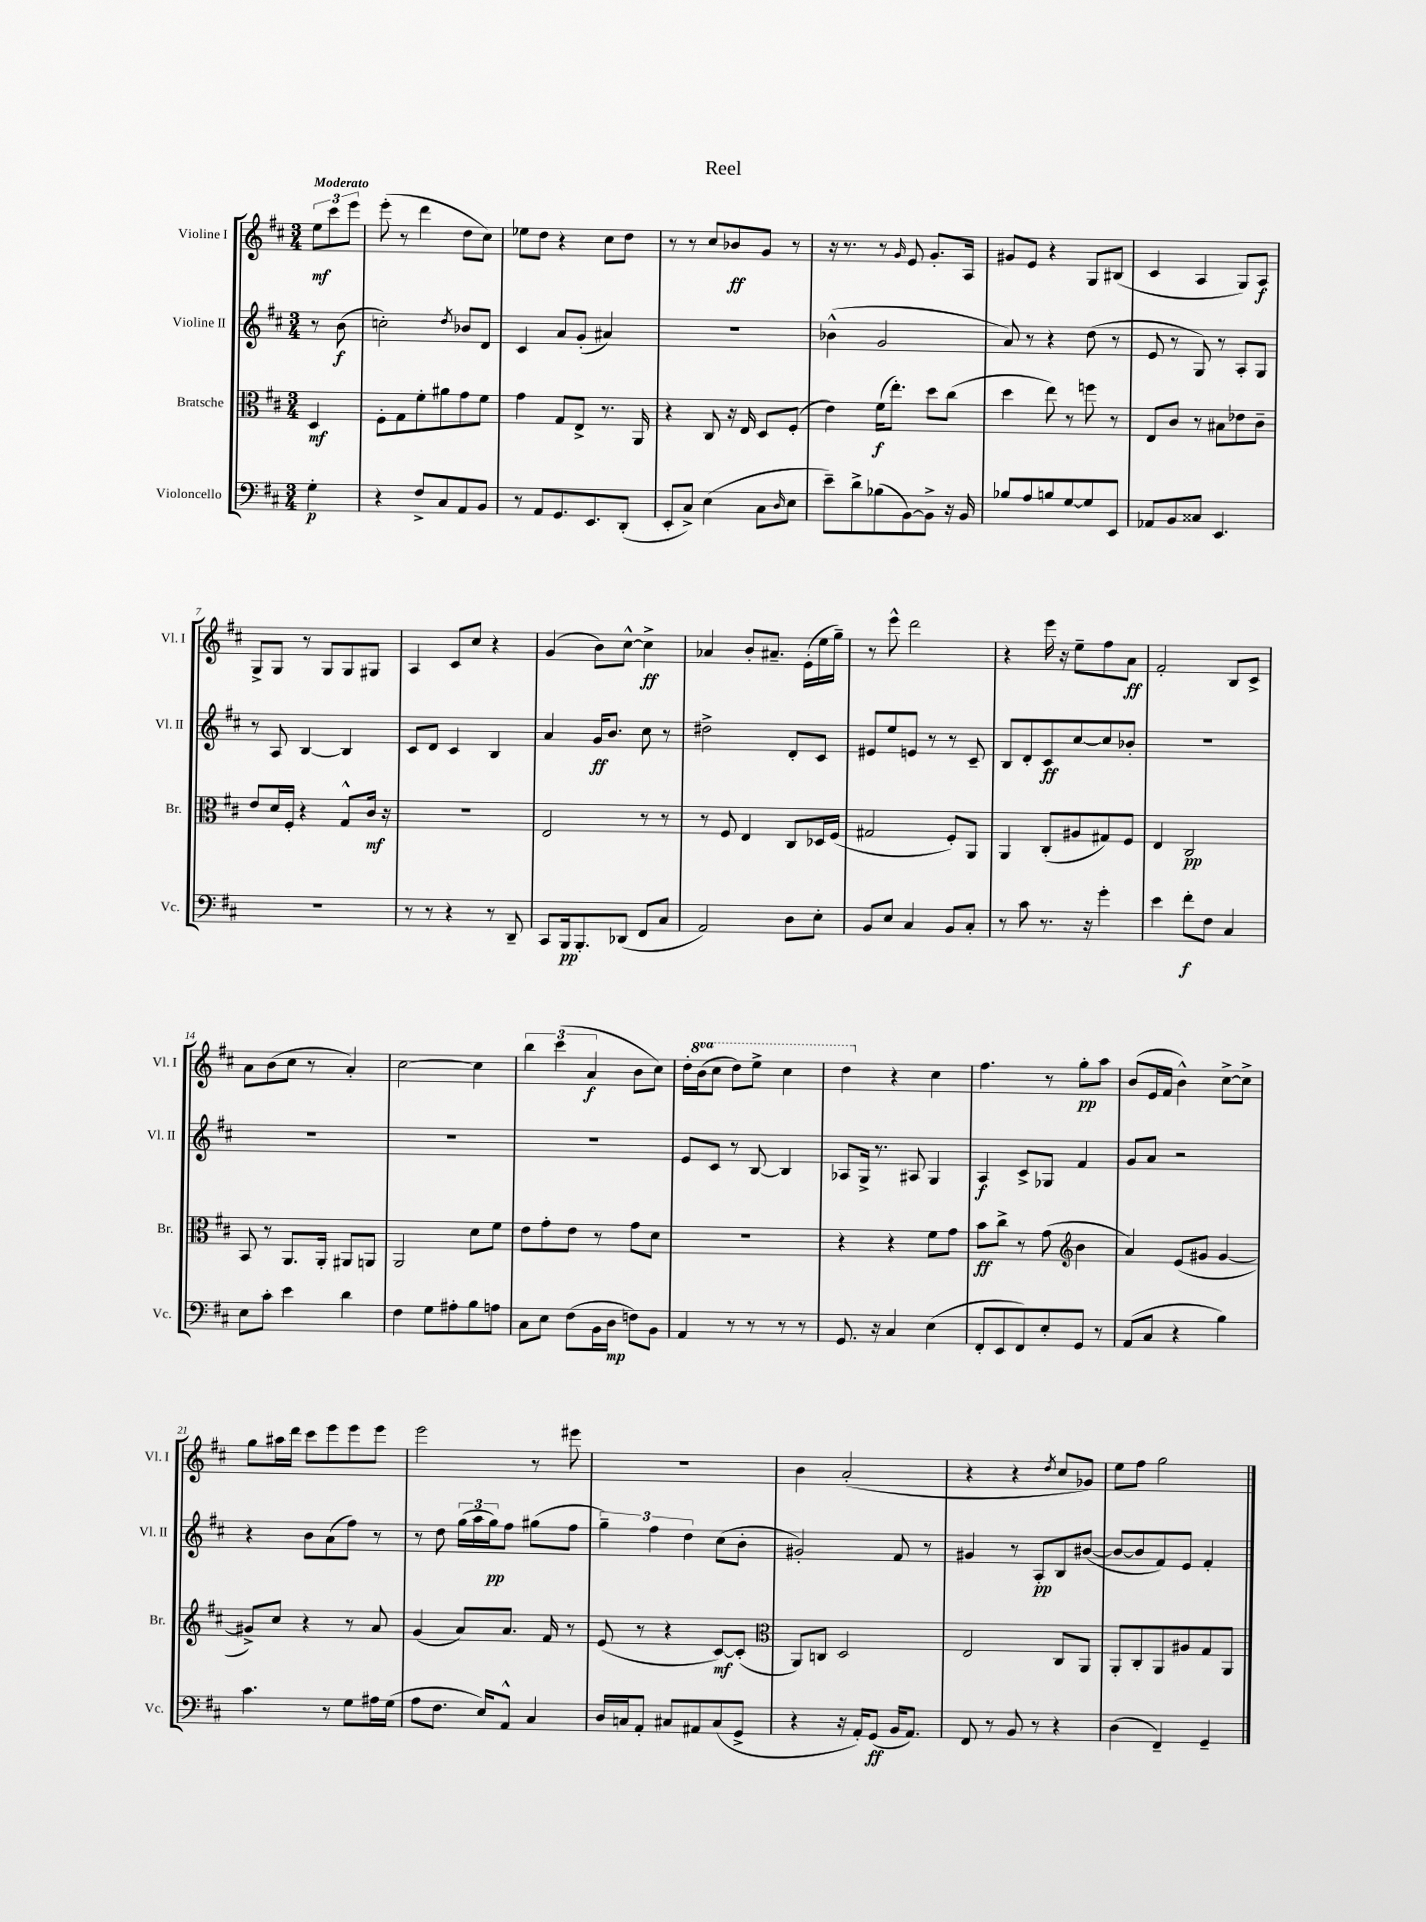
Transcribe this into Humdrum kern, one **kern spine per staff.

**kern	**dynam	**kern	**dynam	**kern	**dynam	**kern	**dynam
*part4	*part4	*part3	*part3	*part2	*part2	*part1	*part1
*staff4	*staff4	*staff3	*staff3	*staff2	*staff2	*staff1	*staff1
*I"Violoncello	*	*I"Bratsche	*	*I"Violine II	*	*I"Violine I	*
*I'Vc.	*	*I'Br.	*	*I'Vl. II	*	*I'Vl. I	*
*clefF4	*	*clefC3	*	*clefG2	*	*clefG2	*
*k[f#c#]	*	*k[f#c#]	*	*k[f#c#]	*	*k[f#c#]	*
*M3/4	*	*M3/4	*	*M3/4	*	*M3/4	*
=	=	=	=	=	=	=	=
!	!	!	!	!	!	!LO:TX:a:B:t=Moderato	!
4G'\	p	4D/	mf	8r	.	12ee\L	mf
.	.	.	.	.	.	12ccc#\	.
.	.	.	.	(8b\	f	.	.
.	.	.	.	.	.	12eee\J	.
=1	=1	=1	=1	=1	=1	=1	=1
4r	.	8F#'\L	.	2ccn'\)	.	(8eee'\	.
.	.	8G\	.	.	.	8r	.
8F#^/L	.	8f#'\	.	.	.	4ddd\	.
8C#/	.	8a#X\	.	.	.	.	.
.	.	.	.	8qdd/	.	.	.
8AA/	.	8g\	.	8b-X/L	.	8dd\L	.
8BB/J	.	8f#\J	.	8d/J	.	8cc#\J)	.
=2	=2	=2	=2	=2	=2	=2	=2
8r	.	4g\	.	4c#/	.	8ee-X\L	.
8AA/L	.	.	.	.	.	8dd\J	.
8.GG/	.	8G/L	.	8a/L	.	4r	.
.	.	8E^/J	.	(8g'/J	.	.	.
8.EE/	.	.	.	.	.	.	.
.	.	8.r	.	4a#X/)	.	8cc#\L	.
(8DD'/J	.	.	.	.	.	8dd\J	.
.	.	16AA/	.	.	.	.	.
=3	=3	=3	=3	=3	=3	=3	=3
8EE'/L	.	4r	.	2.r	.	8r	.
8C#^/J)	.	.	.	.	.	8r	.
(4E\	.	8C#/	.	.	.	8cc#/L	.
.	.	16r	.	.	.	8b-X/	ff
.	.	16E/	.	.	.	.	.
8C#\L	.	8D/L	.	.	.	8g/J	.
16qqD/	.	.	.	.	.	.	.
8E\J	.	(8F#'/J	.	.	.	8r	.
=4	=4	=4	=4	=4	=4	=4	=4
8e~\L)	.	4e\)	.	(4b-X^^\	.	16r	.
.	.	.	.	.	.	8.r	.
8d^\	.	.	.	.	.	.	.
(8B-X\	.	(16f#\KL	f	2g/	.	8r	.
.	.	8.ee'\J)	.	.	.	.	.
.	.	.	.	.	.	16qqg/	.
[8BB\)	.	.	.	.	.	8e/	.
8BB^\J]	.	8dd\L	.	.	.	8.g'/L	.
16r	.	(8cc#\J	.	.	.	.	.
16BB/	.	.	.	.	.	16A/Jk	.
=5	=5	=5	=5	=5	=5	=5	=5
8B-X/L	.	4dd\	.	8a/)	.	8g#X/L	.
8A/	.	.	.	8r	.	8e/J	.
8Bn/	.	8ee\)	.	4r	.	4r	.
[8G/	.	8r	.	.	.	.	.
8G/]	.	8ffn\	.	(8dd\	.	8G/L	.
8EE/J	.	8r	.	8r	.	(8B#X/J	.
=6	=6	=6	=6	=6	=6	=6	=6
8AA-X/L	.	8E/L	.	8e/	.	4c#/	.
8BB/	.	8c#/J	.	8r	.	.	.
8C##X/J	.	8r	.	8G/)	.	4A/	.
4.EE/	.	8B#X\L	.	8r	.	.	.
.	.	8e-X\	.	8A'/L	.	8G/L)	.
.	.	8c#~\J	.	8G/J	.	8A/J	f
!!LO:LB:g=z
=7	=7	=7	=7	=7	=7	=7	=7
2.r	.	8e/L	.	8r	.	8G^/L	.
.	.	16d/L	.	8A/	.	8G/J	.
.	.	16F#'/JJ	.	.	.	.	.
.	.	4r	.	[4B/	.	8r	.
.	.	.	.	.	.	8G/L	.
.	.	8G^^/L	.	4B/]	.	8G/	.
.	.	16c#/Jk	mf	.	.	8G#X/J	.
.	.	16r	.	.	.	.	.
=8	=8	=8	=8	=8	=8	=8	=8
8r	.	2.r	.	8c#/L	.	4A/	.
8r	.	.	.	8d/J	.	.	.
4r	.	.	.	4c#/	.	8c#/L	.
.	.	.	.	.	.	8cc#/J	.
8r	.	.	.	4B/	.	4r	.
8DD~/	.	.	.	.	.	.	.
=9	=9	=9	=9	=9	=9	=9	=9
8CC#/L	.	2E/	.	4a/	.	(4g/	.
16BBB/k	pp	.	.	.	.	.	.
8.BBB'/	.	.	.	.	.	.	.
.	.	.	.	16g/KL	ff	8b\L)	.
.	.	.	.	8.b/J	.	.	.
(8DD-X/J	.	.	.	.	.	[8cc#^^\J	.
8FF#/L	.	8r	.	8cc#\	.	4cc#^\]	ff
8C#/J	.	8r	.	8r	.	.	.
=10	=10	=10	=10	=10	=10	=10	=10
2AA/)	.	8r	.	2dd#X^\	.	4a-X/	.
.	.	8F#/	.	.	.	.	.
.	.	4E/	.	.	.	8b'/L	.
.	.	.	.	.	.	8.a#X~/J	.
8D\L	.	8C#/L	.	8d'/L	.	.	.
.	.	.	.	.	.	(16e'\LL	.
8E'\J	.	16D-X/L	.	8c#/J	.	16ee\	.
.	.	(16F#/JJ	.	.	.	16gg~\JJ)	.
=11	=11	=11	=11	=11	=11	=11	=11
8BB/L	.	2G#X/	.	8e#X/L	.	8r	.
8E/J	.	.	.	8ee/	.	8eee^^\	.
4C#/	.	.	.	8en/J	.	2ddd\	.
.	.	.	.	8r	.	.	.
8BB/L	.	8F#'/L)	.	8r	.	.	.
8C#'/J	.	8AA/J	.	8c#~/	.	.	.
=12	=12	=12	=12	=12	=12	=12	=12
8r	.	4AA/	.	8B/L	.	4r	.
8c#\	.	.	.	8d'/	.	.	.
8.r	.	(8C#'/L	.	8c#/	ff	16eee\	.
.	.	.	.	.	.	16r	.
.	.	8A#X/	.	[8cc#/	.	8ee~\L	.
16r	.	.	.	.	.	.	.
4g'\	.	8G#X/)	.	8cc#/]	.	8ff#\	.
.	.	8F#/J	.	8b-X'/J	.	8a\J	ff
=13	=13	=13	=13	=13	=13	=13	=13
4e\	.	4E/	.	2.r	.	2f#'/	.
8f#'\L	f	2C#/	pp	.	.	.	.
8F#\J	.	.	.	.	.	.	.
4C#/	.	.	.	.	.	8B/L	.
.	.	.	.	.	.	8c#^/J	.
!!LO:LB:g=z
=14	=14	=14	=14	=14	=14	=14	=14
8E\L	.	8BB/	.	2.r	.	8a\L	.
8c#'\J	.	8r	.	.	.	(8b\	.
4e\	.	8.AA/L	.	.	.	8cc#\J	.
.	.	.	.	.	.	8r	.
.	.	16AA'/Jk	.	.	.	.	.
4d\	.	8AA#X/L	.	.	.	4a'/)	.
.	.	8AAn/J	.	.	.	.	.
=15	=15	=15	=15	=15	=15	=15	=15
4F#\	.	2AA/	.	2.r	.	[2cc#\	.
8G\L	.	.	.	.	.	.	.
8A#X'\	.	.	.	.	.	.	.
8B\	.	8d\L	.	.	.	4cc#\]	.
8An\J	.	8f#\J	.	.	.	.	.
=16	=16	=16	=16	=16	=16	=16	=16
8C#\L	.	8e\L	.	2.r	.	6bb\	.
8E\J	.	8g'\	.	.	.	.	.
.	.	.	.	.	.	(6ccc#\	.
(8F#\L	.	8e\J	.	.	.	.	.
.	.	.	.	.	.	6a/	f
16BB\L	.	8r	.	.	.	.	.
16D\JJ	mp	.	.	.	.	.	.
8Fn\L)	.	8g\L	.	.	.	8b\L	.
8BB\J	.	8d\J	.	.	.	8cc#\J)	.
=17	=17	=17	=17	=17	=17	=17	=17
4AA/	.	2.r	.	8e/L	.	16dd'\LL	.
*	*	*	*	*	*	*8va	*
.	.	.	.	.	.	(16bb\J	.
.	.	.	.	8c#/J	.	8ccc#\J	.
8r	.	.	.	8r	.	8ddd\L)	.
8r	.	.	.	[8B/	.	8eee^\J	.
8r	.	.	.	4B/]	.	4ccc#\	.
8r	.	.	.	.	.	.	.
=18	=18	=18	=18	=18	=18	=18	=18
8.GG/	.	4r	.	8A-X/L	.	4ddd\	.
.	.	.	.	16G^/Jk	.	.	.
16r	.	.	.	8.r	.	.	.
*	*	*	*	*	*	*X8va	*
4C#/	.	4r	.	.	.	4r	.
.	.	.	.	8A#X/	.	.	.
(4E\	.	8f#\L	.	4G/	.	4cc#\	.
.	.	8g\J	.	.	.	.	.
=19	=19	=19	=19	=19	=19	=19	=19
8FF#'/L	.	8b\L	ff	4A/	f	4.ff#\	.
8EE/	.	8cc#^\J	.	.	.	.	.
8FF#/)	.	8r	.	8c#^/L	.	.	.
8E'/	.	(8g\	.	8G-X/J	.	8r	.
*	*	*clefG2	*	*	*	*	*
8GG/J	.	4b\	.	4f#/	.	8gg'\L	pp
8r	.	.	.	.	.	8aa\J	.
=20	=20	=20	=20	=20	=20	=20	=20
(8AA/L	.	4a/)	.	8g/L	.	(8b/L	.
8C#/J	.	.	.	8a/J	.	16e/L	.
.	.	.	.	.	.	16f#/JJ	.
4r	.	(8e/L	.	2r	.	4b^^\)	.
.	.	8g#X/J	.	.	.	.	.
4B\)	.	[4g#/	.	.	.	[8cc#^\L	.
.	.	.	.	.	.	8cc#^\J]	.
!!LO:LB:g=z
=21	=21	=21	=21	=21	=21	=21	=21
4.c#\	.	8g#X^/L])	.	4r	.	8gg\L	.
.	.	8cc#/J	.	.	.	16aa#X\L	.
.	.	.	.	.	.	16ddd\JJ	.
.	.	4r	.	8b\L	.	8ccc#\L	.
8r	.	.	.	(8a\	.	8eee\	.
8G\L	.	8r	.	8ff#\J)	.	8eee\	.
16A#X\L	.	8a/	.	8r	.	8eee\J	.
(16G\JJ	.	.	.	.	.	.	.
=22	=22	=22	=22	=22	=22	=22	=22
8A\L	.	(4g/	.	8r	.	2eee\	.
8.F#\J	.	.	.	8dd\	.	.	.
.	.	8a/L)	.	(24gg\LL	.	.	.
.	.	.	.	24aa\	.	.	.
16E/KL)	.	.	.	.	.	.	.
.	.	.	.	24gg\J)	pp	.	.
8AA^^/J	.	8.a/J	.	8ff#\J	.	.	.
4C#/	.	.	.	(8gg#X\L	.	8r	.
.	.	16f#/	.	.	.	.	.
.	.	8r	.	8ff#\J	.	8eee#X\	.
=23	=23	=23	=23	=23	=23	=23	=23
16D/LL	.	(8e/	.	6gg~\)	.	2.r	.
16Cn/J	.	.	.	.	.	.	.
8AA'/J	.	8r	.	.	.	.	.
.	.	.	.	6ff#\	.	.	.
8C#X/L	.	4r	.	.	.	.	.
.	.	.	.	6dd\	.	.	.
8AA#X/	.	.	.	.	.	.	.
(8C#/	.	[8c#/L)	mf	(8cc#\L	.	.	.
8GG^/J	.	(8c#'/J]	.	8b'\J	.	.	.
=24	=24	=24	=24	=24	=24	=24	=24
*	*	*clefC3	*	*	*	*	*
4r	.	8AA/L)	.	2g#X'/)	.	4b\	.
.	.	8Cn/J	.	.	.	.	.
16r	.	2D/	.	.	.	(2a'/	.
16AA'/KL)	.	.	.	.	.	.	.
(8GG/J	ff	.	.	.	.	.	.
16BB/KL	.	.	.	8f#/	.	.	.
8.AA/J)	.	.	.	.	.	.	.
.	.	.	.	8r	.	.	.
=25	=25	=25	=25	=25	=25	=25	=25
8FF#/	.	2E/	.	4g#X/	.	4r	.
8r	.	.	.	.	.	.	.
8BB/	.	.	.	8r	.	4r	.
8r	.	.	.	8A'/L	pp	.	.
.	.	.	.	.	.	8qdd/	.
4r	.	8C#/L	.	8B/	.	8cc#/L	.
.	.	8AA/J	.	([8b#X/J	.	8g-X/J)	.
=26	=26	=26	=26	=26	=26	=26	=26
(4D\	.	8AA'/L	.	8b#/L_	.	8ee\L	.
.	.	8C#'/	.	8b#/]	.	8ff#\J	.
4FF#~/)	.	8AA/	.	8f#/)	.	2gg\	.
.	.	8A#X/	.	8e/J	.	.	.
4GG~/	.	8G/	.	4f#'/	.	.	.
.	.	8AA/J	.	.	.	.	.
==	==	==	==	==	==	==	==
*-	*-	*-	*-	*-	*-	*-	*-
